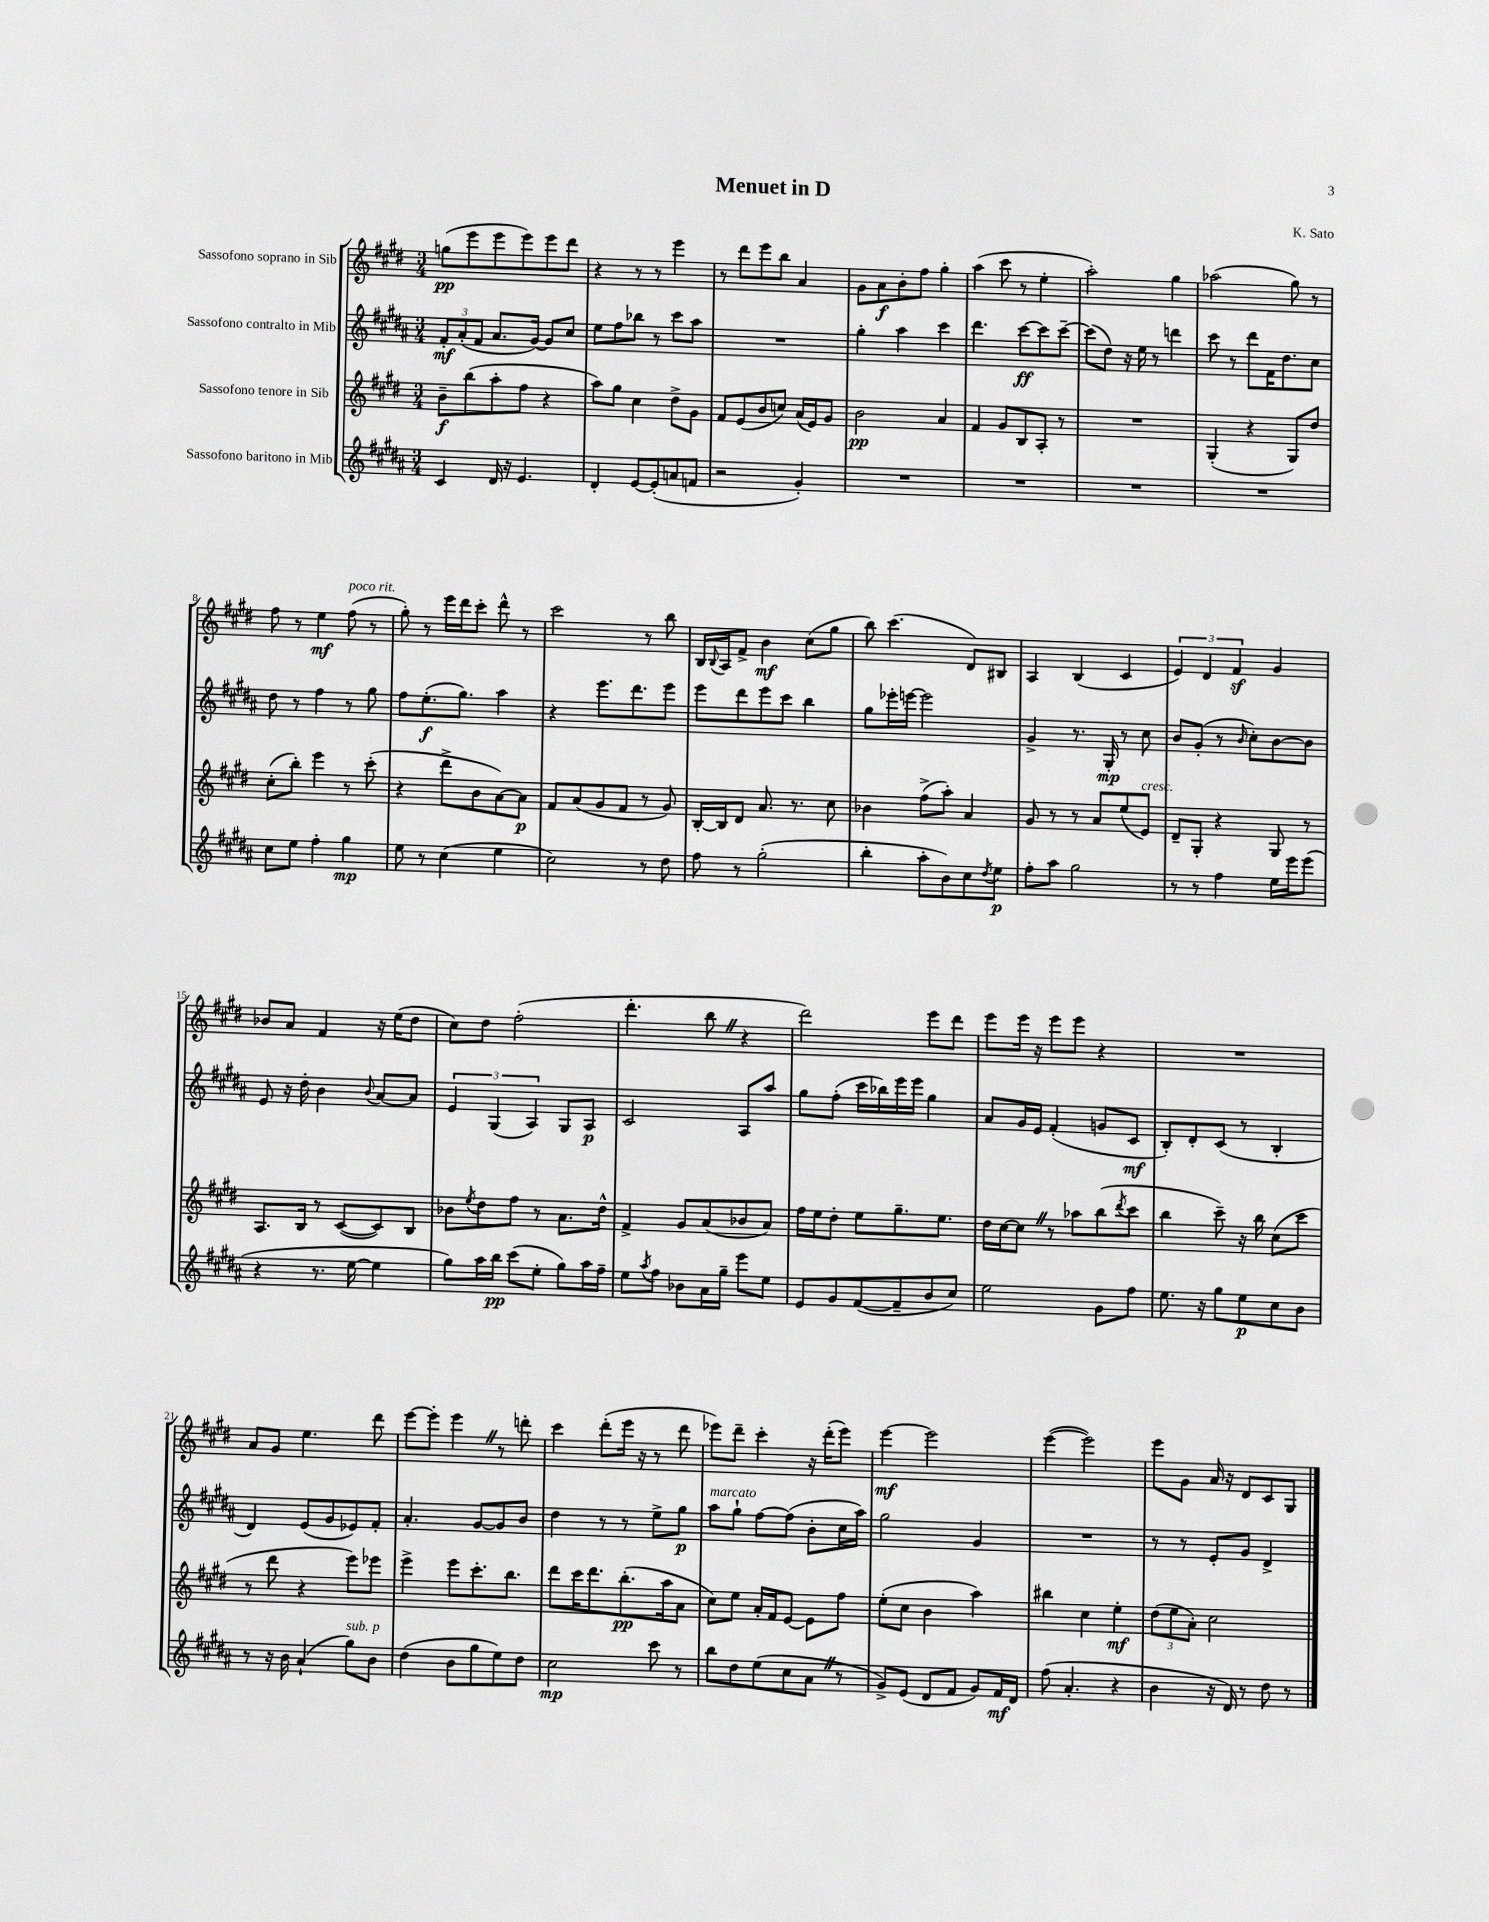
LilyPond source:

\header { title = "Menuet in D" composer = "K. Sato" }
<<
\new StaffGroup <<
\new Staff = "s0" \with { instrumentName = "Sassofono soprano in Sib" } {
    \clef treble \key e \major \numericTimeSignature \time 3/4
    g''8\pp( e'''8 e'''8 e'''8) e'''8 dis'''8 |
    r4 r8 r8 e'''4 |
    r8 dis'''8 e'''8 b''8 a'4 |
    gis'8 a'8\f b'8-. fis''8 gis''4-. |
    a''4( cis'''8 r8 e''4-. |
    a''2-.) gis''4 |
    aes''2( gis''8) r8 |
    fis''8 r8 e''4\mf fis''8^\markup { \italic "poco rit." }( r8 |
    gis''8-.) r8 e'''16 dis'''16 cis'''8-. dis'''8-^ r8 |
    cis'''2 r8 b''8 |
    b16 \appoggiatura { b8 } a16 fis'8-> b'4\mf cis''8( gis''8 |
    b''8) cis'''4.( dis'8) bis8 |
    a4 b4( cis'4 |
    \tuplet 3/2 { e'4) dis'4 fis'4\sf } gis'4 |
    bes'8 a'8 fis'4 r16 e''16( dis''8 |
    cis''8) dis''8 fis''2-.( |
    dis'''4.-. b''8 \once \override BreathingSign.text = \markup { \musicglyph "scripts.caesura.straight" } \breathe r4 |
    dis'''2) e'''8 dis'''8 |
    e'''8 e'''16 r16 e'''8 e'''8 r4 |
    R2. |
    a'8 gis'8 e''4. dis'''8 |
    e'''8~ e'''8-. e'''4 \once \override BreathingSign.text = \markup { \musicglyph "scripts.caesura.straight" } \breathe r8 d'''8-. |
    cis'''4 dis'''8-.( e'''16 r16 r8 dis'''8 |
    ees'''8) dis'''8-- cis'''4-. r16 dis'''16-.( ees'''8) |
    e'''4~\mf e'''2 |
    e'''4~( e'''2) |
    e'''8 gis'8 a'16 r16 dis'8 cis'8 gis8 \bar "|." |
}
\new Staff = "s1" \with { instrumentName = "Sassofono contralto in Mib" } {
    \clef treble \key b \major \numericTimeSignature \time 3/4
    \tuplet 3/2 { fis'8-.\mf ais'8-.( fis'8 } ais'8. gis'16~) gis'8 cis''8 |
    e''8 fis''8 bes''8 r8 cis'''8 ais''8 |
    R2. |
    gis''4-. ais''4 cis'''4 |
    dis'''4. cis'''8~\ff cis'''8 cis'''8~-- |
    cis'''8( dis''8) r16 e''16 r8 d'''4 |
    cis'''8 r8 dis'''8 fis'16 dis''8. cis''8 |
    dis''8 r8 fis''4 r8 gis''8 |
    fis''8 e''8.-.\f( gis''8.) ais''4 |
    r4 e'''8. dis'''8. e'''8 |
    e'''8 dis'''8 e'''8 cis'''8 b''4 |
    gis''8 ees'''16-. e'''16~ e'''2 |
    gis'4-> r8. gis16-.\mp r8 cis''8 |
    b'8 gis'8-.( r8 \grace { b'16 } cis''8-.) b'8~ b'8 |
    e'8 r16 dis''16-. b'4 \appoggiatura { b'8 } ais'8~ ais'8 |
    \tuplet 3/2 { e'4 gis4( ais4) } gis8 ais8\p |
    cis'2 ais8 ais''8 |
    gis''8 fis''8-.( cis'''16 bes''16) e'''16 e'''16 gis''4 |
    ais'8 gis'16 e'16 fis'4-.( g'8 cis'8\mf |
    b8-.) dis'8-. cis'8( r8 b4-. |
    dis'4) e'8( gis'8 ees'8) fis'8-. |
    ais'4.-. gis'8~ gis'8 b'8 |
    dis''4 r8 r8 e''8-> gis''8\p |
    ais''8^\markup { \italic "marcato" } gis''8-! fis''8~ fis''8( b'8-. cis''16 ais''16) |
    gis''2 gis'4 |
    R2. |
    r8 r8 e'8-. gis'8 dis'4-> \bar "|." |
}
\new Staff = "s2" \with { instrumentName = "Sassofono tenore in Sib" } {
    \clef treble \key e \major \numericTimeSignature \time 3/4
    b'8--\f b''8( a''8-. fis''8 r4 |
    a''8) gis''8 cis''4 dis''8-> gis'8 |
    fis'8 e'8( b'8 c''8) a'16( e'16) gis'8 |
    b'2\pp a'4 |
    fis'4 gis'8 b8 a8-. r8 |
    R2. |
    gis4-.( r4 gis8) dis''8 |
    cis''8-.( b''8-.) e'''4 r8 cis'''8-.( |
    r4 dis'''8-> b'8 a'8~) a'8\p |
    fis'8 a'8( gis'8 fis'8 r8 gis'8) |
    b16~-. b16 dis'8 a'8. r8. cis''8 |
    bes'4 fis''8->( a''8-.) a'4 |
    gis'8 r8 r8 a'8 e''8( e'8^\markup { \italic "cresc." }) |
    dis'8-- gis8-. r4 gis8 r8 |
    a8. b16 r8 cis'8~( cis'8) b8 |
    bes'8 \acciaccatura { e''8 } dis''8 fis''8 r8 a'8. dis''16-^ |
    fis'4-> gis'8 a'8( bes'8 a'8) |
    fis''16 e''16 dis''8-. e''8 gis''8.-- e''8. |
    dis''16 cis''16~ cis''8 \once \override BreathingSign.text = \markup { \musicglyph "scripts.caesura.straight" } \breathe r8 aes''8 b''8( \acciaccatura { dis'''8 } cis'''8 |
    b''4 cis'''8--) r16 b''16 cis''8( cis'''8 |
    r8 dis'''8 r4 e'''8) ees'''8 |
    e'''4-> e'''8 cis'''8.-. b''8. |
    dis'''8 cis'''16 dis'''8. b''8.-.\pp( a''16 a'8 |
    cis''8) e''8 a'16-. fis'16 e'8~ e'8 fis''8 |
    e''8-.( cis''8 b'4 a''4) |
    bis''4 cis''4 e''4-.\mf |
    \tuplet 3/2 { dis''8( e''8 a'8-.) } cis''2 \bar "|." |
}
\new Staff = "s3" \with { instrumentName = "Sassofono baritono in Mib" } {
    \clef treble \key b \major \numericTimeSignature \time 3/4
    cis'4 dis'16 r16 e'4. |
    dis'4-. e'8~ e'8-.( a'8 f'8 |
    r2 gis'4-.) |
    R2. |
    R2. |
    R2. |
    R2. |
    cis''8 e''8 fis''4-. gis''4\mp |
    e''8 r8 cis''4( e''4 |
    cis''2) r8 dis''8 |
    fis''8 r8 gis''2-.( |
    b''4-. ais''8-. b'8) cis''8 \acciaccatura { dis''8 } e''8\p |
    fis''8-. ais''8 gis''2 |
    r8 r8 fis''4 e''16 e'''16 e'''8( |
    r4 r8. e''16~ e''4 |
    gis''8) ais''16 b''16\pp cis'''8( e''8-. gis''8) ais''16 fis''16-- |
    e''8 \acciaccatura { ais''8 } fis''8 bes'8 ais'16 gis''16-- e'''8 e''8 |
    e'8 gis'8 fis'8~( fis'8-- b'8 cis''8) |
    e''2 gis'8 fis''8 |
    e''8. r16 gis''8 e''8\p cis''8 b'8 |
    r8 r16 b'16 ais'4-!( gis''8^\markup { \italic "sub. p" }) b'8 |
    dis''4( b'8 gis''8 e''8) dis''8 |
    cis''2\mp cis'''8 r8 |
    b''8 dis''8 e''8( cis''8 ais'8 \once \override BreathingSign.text = \markup { \musicglyph "scripts.caesura.straight" } \breathe r8 |
    gis'8->) e'8( dis'8 fis'8 gis'8) fis'16\mf dis'16 |
    fis''8( ais'4.-. r4 |
    b'4 r16 dis'16) r8 dis''8 r8 \bar "|." |
}
>>
>>
